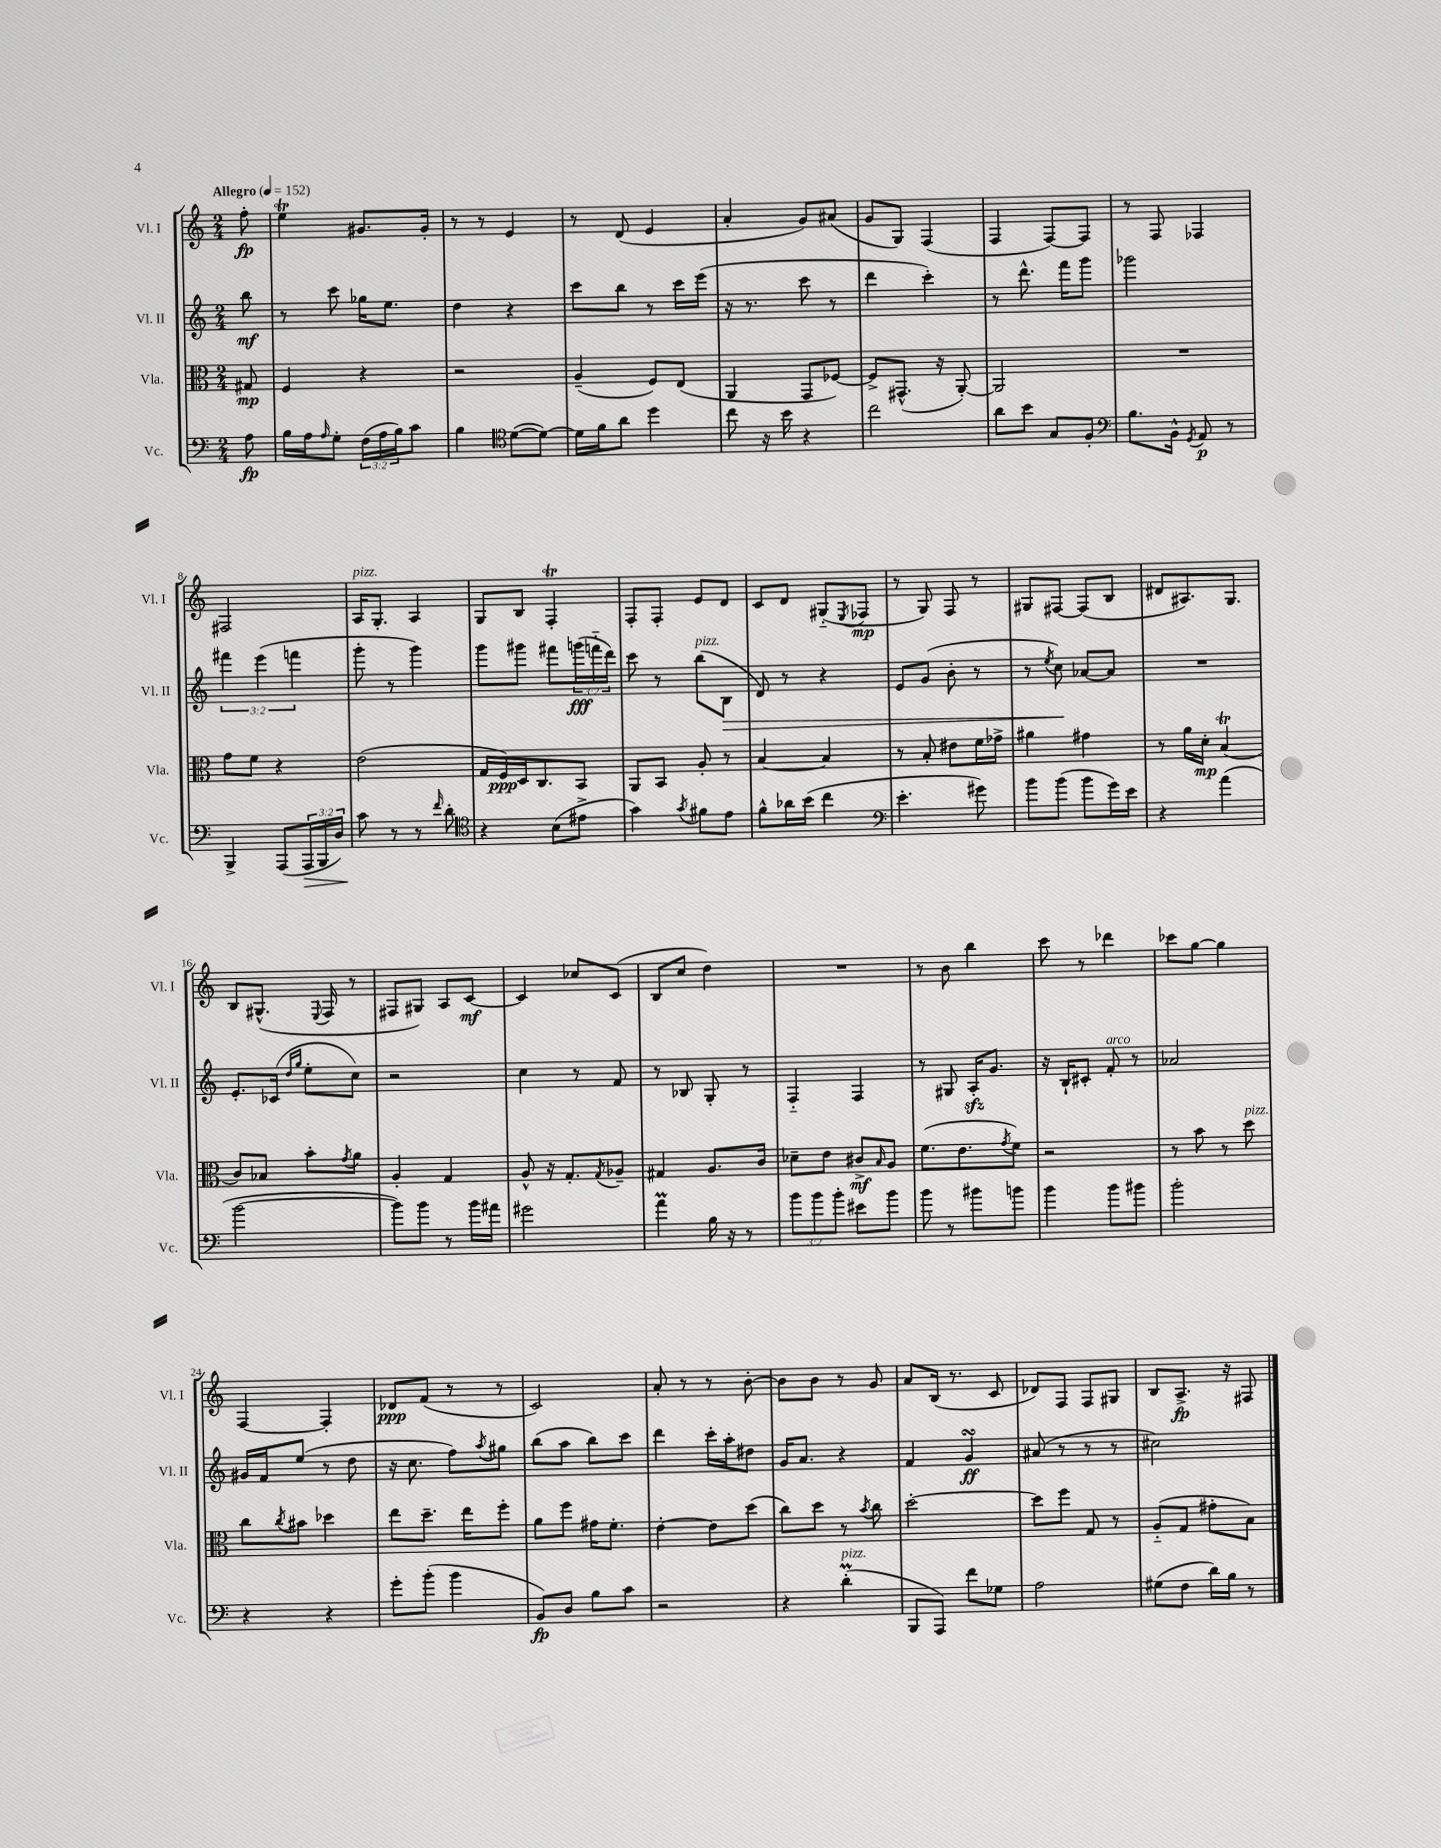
<<
\new StaffGroup <<
\new Staff = "s0" \with { instrumentName = "Vl. I" shortInstrumentName = "Vl. I" } {
    \clef treble \key c \major \numericTimeSignature \time 2/4 \partial 8 \tempo "Allegro" 4 = 152
    f''8-.\fp |
    e''4\trill gis'8. gis'16-. |
    r8 r8 e'4 |
    r8 d'8( e'4 |
    a'4-. g'8) ais'8( |
    g'8 g8) f4( |
    f4 f8~) f8 |
    r8 f8 fes4 |
    fis2 |
    a16^\markup { \italic "pizz." } g8.-. a4 |
    g8 b8 f4-.\trill |
    f8-. f8-. e'8 d'8 |
    c'8 d'8 gis8-_( \acciaccatura { e8 } fes8\mp |
    r8 g8) f8 r8 |
    gis8 fis8~ fis8( b8 |
    dis'8 ais8.) g8. |
    b8 gis8.-^( \appoggiatura { e8 } f16 r8 |
    fis8 gis8) a8 c'8~\mf |
    c'4 ces''8 c'8( |
    b8 c''8 d''4) |
    R2 |
    r8 b'8 b''4 |
    c'''8 r8 des'''4 |
    ces'''8 g''8~ g''4 |
    f4~ f4-. |
    des'8\ppp f'8( r8 r8 |
    c'2) |
    a'8-. r8 r8 b'8~-. |
    b'8 b'8 r8 g'8 |
    a'8 b16( r8. c'8 |
    des'8) f8 f8 gis8 |
    b8 a8.->\fp r16 fis8 \bar "|." |
}
\new Staff = "s1" \with { instrumentName = "Vl. II" shortInstrumentName = "Vl. II" } {
    \clef treble \key c \major \numericTimeSignature \time 2/4 \override Staff.TupletNumber.text = #tuplet-number::calc-fraction-text \partial 8
    b''8\mf |
    r8 c'''8 ges''16 e''8. |
    d''4 r4 |
    c'''8 b''8 r8 c'''16 e'''16( |
    r16 r8. c'''8 r8 |
    d'''4 c'''4-.) |
    r8 d'''8.-^ f'''16 g'''8 |
    ges'''2 |
    \tuplet 3/2 { fis'''4 e'''4( f'''4 } |
    g'''8-. r8 g'''4) |
    g'''8 gis'''8 fis'''8 \tuplet 3/2 { g'''16\fff( f'''16-_ d'''16) } |
    c'''8 r8 b''8^\markup { \italic "pizz." }( b8\> |
    d'8) r8 r4 |
    e'8 g'8( b'8-. r8 |
    r8 \acciaccatura { e''8 } c''8\!) aes'8~ aes'8 |
    R2 |
    e'8.-. ces'16( \grace { d''16 g''16 } e''8-. c''8) |
    r2 |
    c''4 r8 f'8 |
    r8 bes8 g8-. r8 |
    f4-_ f4 |
    r8 gis8 a16-.\sfz g'8. |
    r16 b16-! cis'8-. f'8-.^\markup { \italic "arco" } r8 |
    aes'2 |
    gis'16 f'16 e''8( r8 d''8 |
    r16 c''8. f''8) \acciaccatura { a''8 } gis''8 |
    b''8( a''8 b''8) c'''8 |
    d'''4 c'''16-. a''16-. dis''8 |
    g'16 a'8. r4 |
    f'4 g'4\turn\ff |
    ais'8( r8 r8 r8 |
    cis''2) \bar "|." |
}
\new Staff = "s2" \with { instrumentName = "Vla." shortInstrumentName = "Vla." } {
    \clef alto \key c \major \numericTimeSignature \time 2/4 \partial 8
    gis8\mp |
    f4 r4 |
    r2 |
    a4--( f8) e8( |
    a,4 g,8 fes8~) |
    fes8-> gis,8.-^( r16 a,8~-.) |
    a,2 |
    R2 |
    g'8 f'8 r4 |
    e'2( |
    g16 f16\ppp) d16 c8. b,8 |
    a,8 b,8 a8-. r8 |
    b4~ b4 |
    r8 b8-. eis'8 f'16 ges'16-> |
    ais'4 gis'4 |
    r8 a'16 d'16-.\mp b4\trill( |
    c'8) bes8 b'8-. \acciaccatura { g'8 } a'8 |
    a4-. g4 |
    a8-^ r16 g8.-. \acciaccatura { g8 } aes8-- |
    gis4 a8. c'16 |
    des'8-- e'8 cis'8->\mf \grace { b16 } a8 |
    f'8.( e'8. \acciaccatura { g'8 } f'8) |
    r2 |
    r8 b'8 r8 d''8^\markup { \italic "pizz." } |
    c''8 \acciaccatura { c''8 } bis'8 des''4 |
    e''8 d''8.-- e''16 f''8-. |
    a'8 f''8 gis'16 f'8.-. |
    e'4~-. e'8 d''8( |
    c''8) d''8 r8 \acciaccatura { b'8 } c''8 |
    d''2~-. |
    d''8 f''8 g8 r8 |
    a8-_( g8 gis'8-. b8) \bar "|." |
}
\new Staff = "s3" \with { instrumentName = "Vc." shortInstrumentName = "Vc." } {
    \clef bass \key c \major \numericTimeSignature \time 2/4 \override Staff.TupletNumber.text = #tuplet-number::calc-fraction-text \partial 8
    a8\fp |
    b16 a16 \grace { a16 } g8-. \tuplet 3/2 { f16( a16 b16) } c'8 |
    b4 \clef tenor d'8~( d'8~) |
    d'16 f'16 a'8 d''4 |
    c''8 r16 b'16 r4 |
    c''2 |
    a'8 b'8 g8 f8-. |
    \clef bass b8. b,16-^ \acciaccatura { g,8 } a,8\p r8 |
    b,,4-> a,,8( \tuplet 3/2 { a,,16\> b,,16 d16) } |
    c'8\! r8 r8 \grace { f'16 } d'8-. |
    \clef tenor r4 b8( eis'8-> |
    g'4) \acciaccatura { g'8 } fis'8 e'8 |
    f'8-^ aes'16 b'16( c''4 |
    \clef bass e'4.-. gis'8) |
    b'8 b'8( b'8 g'16) e'16 |
    r4 a'4( |
    b'2~ |
    b'8) b'8 r8 b'16 ais'16 |
    gis'2 |
    a'4\prall b16 r16 r8 |
    \tuplet 3/2 { b'8 b'8 b'8-. } eis'8 b'8 |
    b'8 r8 bis'8 b'8 |
    b'4 b'8 bis'8 |
    b'2-. |
    r4 r4 |
    g'8-. b'8-.( b'4 |
    b,8\fp) d8 b8 c'8 |
    r2 |
    r4 d'4-.\prall^\markup { \italic "pizz." }( |
    b,,8 a,,8) f'8 ges8 |
    a2 |
    gis8( f8 d'16) b16 r8 \bar "|." |
}
>>
>>
